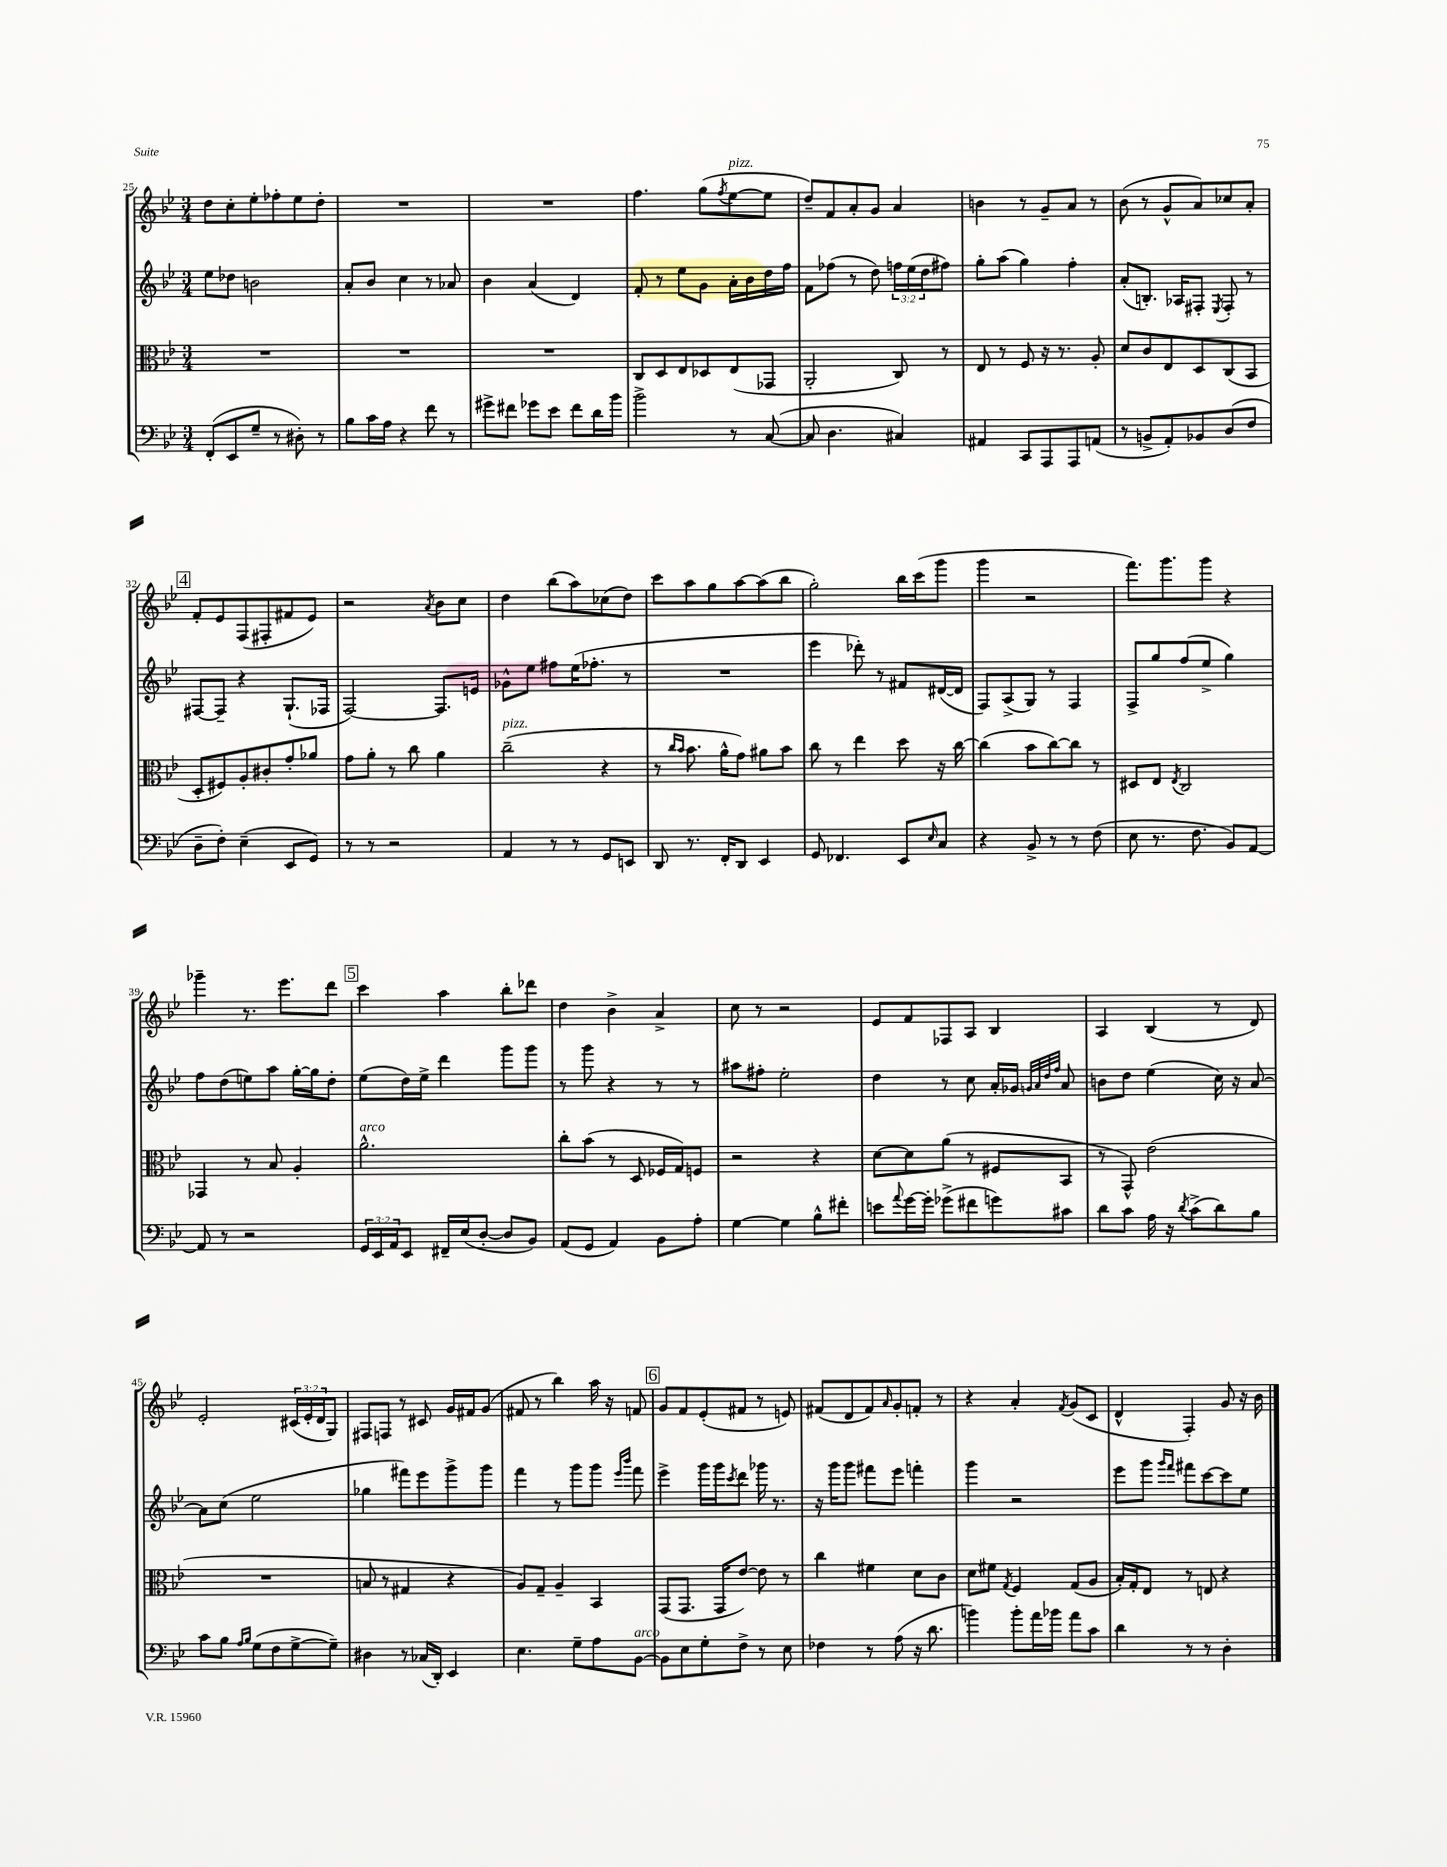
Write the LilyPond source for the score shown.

<<
\new StaffGroup <<
\new Staff = "s0" {
    \clef treble \key bes \major \numericTimeSignature \time 3/4 \override Staff.TupletNumber.text = #tuplet-number::calc-fraction-text
    d''8 c''8-. ees''8-. fes''8-. ees''8 d''8-. |
    R2. |
    R2. |
    f''4. g''8( \acciaccatura { f''8 } ees''8~^\markup { \italic "pizz." } ees''8 |
    d''8--) f'8 a'8-. g'8 a'4 |
    b'4 r8 g'8-- a'8 r8 |
    bes'8( r8 g'8-^ a'8) ces''8 a'8-. |
    \mark \markup { \box "4" } f'8-. ees'8 f8( fis8-. fis'8 ees'8) |
    r2 \acciaccatura { a'8 } bes'8 c''8 |
    d''4 bes''8( a''8) ces''8( d''8) |
    c'''8 a''8 g''8 a''8~ a''8( bes''8 |
    g''2-.) bes''16 c'''16( g'''8 |
    g'''4 r2 |
    f'''8.) g'''8. g'''8 r4 |
    ges'''4-- r8. ees'''8. d'''8 |
    \mark \markup { \box "5" } c'''4 a''4 bes''8-. des'''8 |
    d''4 bes'4-> a'4-> |
    c''8 r8 r2 |
    ees'8 f'8 fes8 a8 bes4 |
    a4 bes4( r8 d'8) |
    ees'2-. \tuplet 3/2 { cis'16( ees'16-. d'16 } g8) |
    fis8 f8 r8 cis'8 g'16 fis'16 g'8( |
    fis'8 r8 bes''4) a''16 r16 f'8 |
    \mark \markup { \box "6" } g'8 f'8 ees'8-.( fis'8 r8 e'8) |
    fis'8( d'8 fis'8) \grace { a'16 } g'8-. f'8-. r8 |
    r4 a'4-. \acciaccatura { f'8 } g'8( c'8 |
    d'4-^ f4-.) g'8 r16 bes'16 \bar "|." |
}
\new Staff = "s1" {
    \clef treble \key bes \major \numericTimeSignature \time 3/4 \override Staff.TupletNumber.text = #tuplet-number::calc-fraction-text
    ees''8 des''8 b'2 |
    a'8-. bes'8 c''4 r8 aes'8 |
    bes'4 a'4( d'4) |
    f'8-. r8 ees''8 g'8 a'16-. bes'16 d''16 f''16 |
    f'8 fes''8( r8 d''8) \tuplet 3/2 { f''16 ees''16( d''16 } fis''8) |
    g''8-. a''8( g''4) f''4-. |
    a'8-.( b8.-.) aes16 fis8-. \acciaccatura { ees8 } fis8-. r8 |
    \mark \markup { \box "4" } fis8~ fis8-- r4 g8.-!( fes16 |
    f2~) f8. e'16 |
    ges'8-^ ees''8 fis''8 ees''16( fes''8.-. r8 |
    R2. |
    ees'''4 des'''8-.) r8 fis'8 dis'16~( dis'16 |
    f8) a8->( g8) r8 f4 |
    f8-> g''8 f''8( ees''8-> g''4) |
    f''8 d''8( e''8) a''8 g''16~-. g''16 d''8-. |
    \mark \markup { \box "5" } ees''8( d''16) ees''16-> d'''4 g'''8 g'''8 |
    r8 g'''8 r4 r8 r8 |
    ais''8 fis''8-. ees''2-. |
    d''4 r8 c''8 a'16-. ges'16 \grace { g'32 a'32 d''32 f''32 } a'8 |
    b'8 d''8 ees''4( c''16) r16 a'8~ |
    a'8 c''8( ees''2 |
    ges''4 fis'''8) ees'''8 g'''8-> g'''8 |
    f'''4 r8 g'''8 g'''8 \grace { ees'''16 bes'''16 } f'''8 |
    \mark \markup { \box "6" } ees'''4-> g'''16 g'''16 \acciaccatura { c'''8 } d'''8 ges'''16 r8. |
    r16 g'''16 g'''8 fis'''8 ees'''8 f'''4-. |
    g'''4 r2 |
    ees'''8 g'''8 \grace { g'''16 f'''16 } fis'''8 c'''8~ c'''8 ees''8 \bar "|." |
}
\new Staff = "s2" {
    \clef alto \key bes \major \numericTimeSignature \time 3/4
    R2. |
    R2. |
    R2. |
    c8 d8 ees8 des8 ees8( ges,8 |
    a,2-. c8) r8 |
    ees8 r8 f8 r16 r8. a8-. |
    d'8 c'8 ees8 d8 c8( bes,8 |
    \mark \markup { \box "4" } d8-. fis8) a8-. cis'8-. g'8-. aes'8 |
    g'8 a'8-. r8 c''8 a'4 |
    c''2--^\markup { \italic "pizz." }( r4 |
    r8 \grace { c''16 bes'16 } bes'8. a'16-^ g'8) ais'8 bes'8 |
    c''8 r8 ees''4 d''8 r16 c''16~ |
    c''4( bes'8 c''8~) c''8 r8 |
    dis8 ees8 \acciaccatura { ees8 } c2 |
    ges,4 r8 bes8 a4-. |
    \mark \markup { \box "5" } a'2.-^^\markup { \italic "arco" } |
    c''8-. bes'8( r8 d8 fes16 g16) f8 |
    r2 r4 |
    d'8~ d'8 a'8( r8 fis8 bes,8 |
    r8 g,8-^) ees'2( |
    R2. |
    b8 r8 gis4 r4 |
    a8) g8-- a4-- bes,4 |
    \mark \markup { \box "6" } g,8( g,8. g,16 ees'8~) ees'8 r8 |
    c''4 fis'4 d'8 c'8 |
    d'8 fis'8 \acciaccatura { g8 } f4 g8( a8 |
    bes16-.) g16-. ees8 r8 e8 r4 \bar "|." |
}
\new Staff = "s3" {
    \clef bass \key bes \major \numericTimeSignature \time 3/4 \override Staff.TupletNumber.text = #tuplet-number::calc-fraction-text
    f,8-.( ees,8 g8-- r8 dis8-.) r8 |
    bes8 c'16 a16 r4 f'8 r8 |
    gis'8-> fis'8 ges'8 ees'8 fis'8 d'16 bes'16 |
    bes'2-> r8 c8~( |
    c8 d4. cis4) |
    ais,4 c,8 a,,8 a,,8 a,8( |
    r8 b,8-> a,8-.) bes,8 d8( f8 |
    \mark \markup { \box "4" } d8-- f8-.) ees4--( ees,8 g,8) |
    r8 r8 r2 |
    a,4 r8 r8 g,8 e,8 |
    d,8 r8. f,16-. d,8 ees,4 |
    g,8 fes,4. ees,8 \grace { ees16 } c8 |
    r4 bes,8-> r8 r8 f8( |
    ees8 r8. f8. bes,8) a,8~ |
    a,8 r8 r2 |
    \mark \markup { \box "5" } \tuplet 3/2 { g,16 ees,16 a,16 } ees,8 fis,16-- ees16( d8~-. d8 bes,8) |
    a,8( g,8 a,4) bes,8 a8-. |
    g4~ g4 bes8-^ fis'8-. |
    e'8 \appoggiatura { a'8 } g'16~ g'16-. ges'8->( fis'8 g'8) cis'8 |
    d'8 c'8 a16 r16 \acciaccatura { d'8 } c'8->( d'8) bes8 |
    c'8 bes8 \grace { a16 bes16 } g8( f8 g8~-> g8--) |
    dis4 r8 ces16( d,16-.) ees,4 |
    ees4. g8-- a8 bes,8~^\markup { \italic "arco" } |
    \mark \markup { \box "6" } bes,8 ees8 g8-. f8-> r8 ees8 |
    fes4 r8 a8( r16 d'8. |
    b'4) b'8-. a'16 bes'16 a'8 c'8 |
    d'4 r8 r8 d4-. \bar "|." |
}
>>
>>
\layout { \context { \Score currentBarNumber = #25 } }
